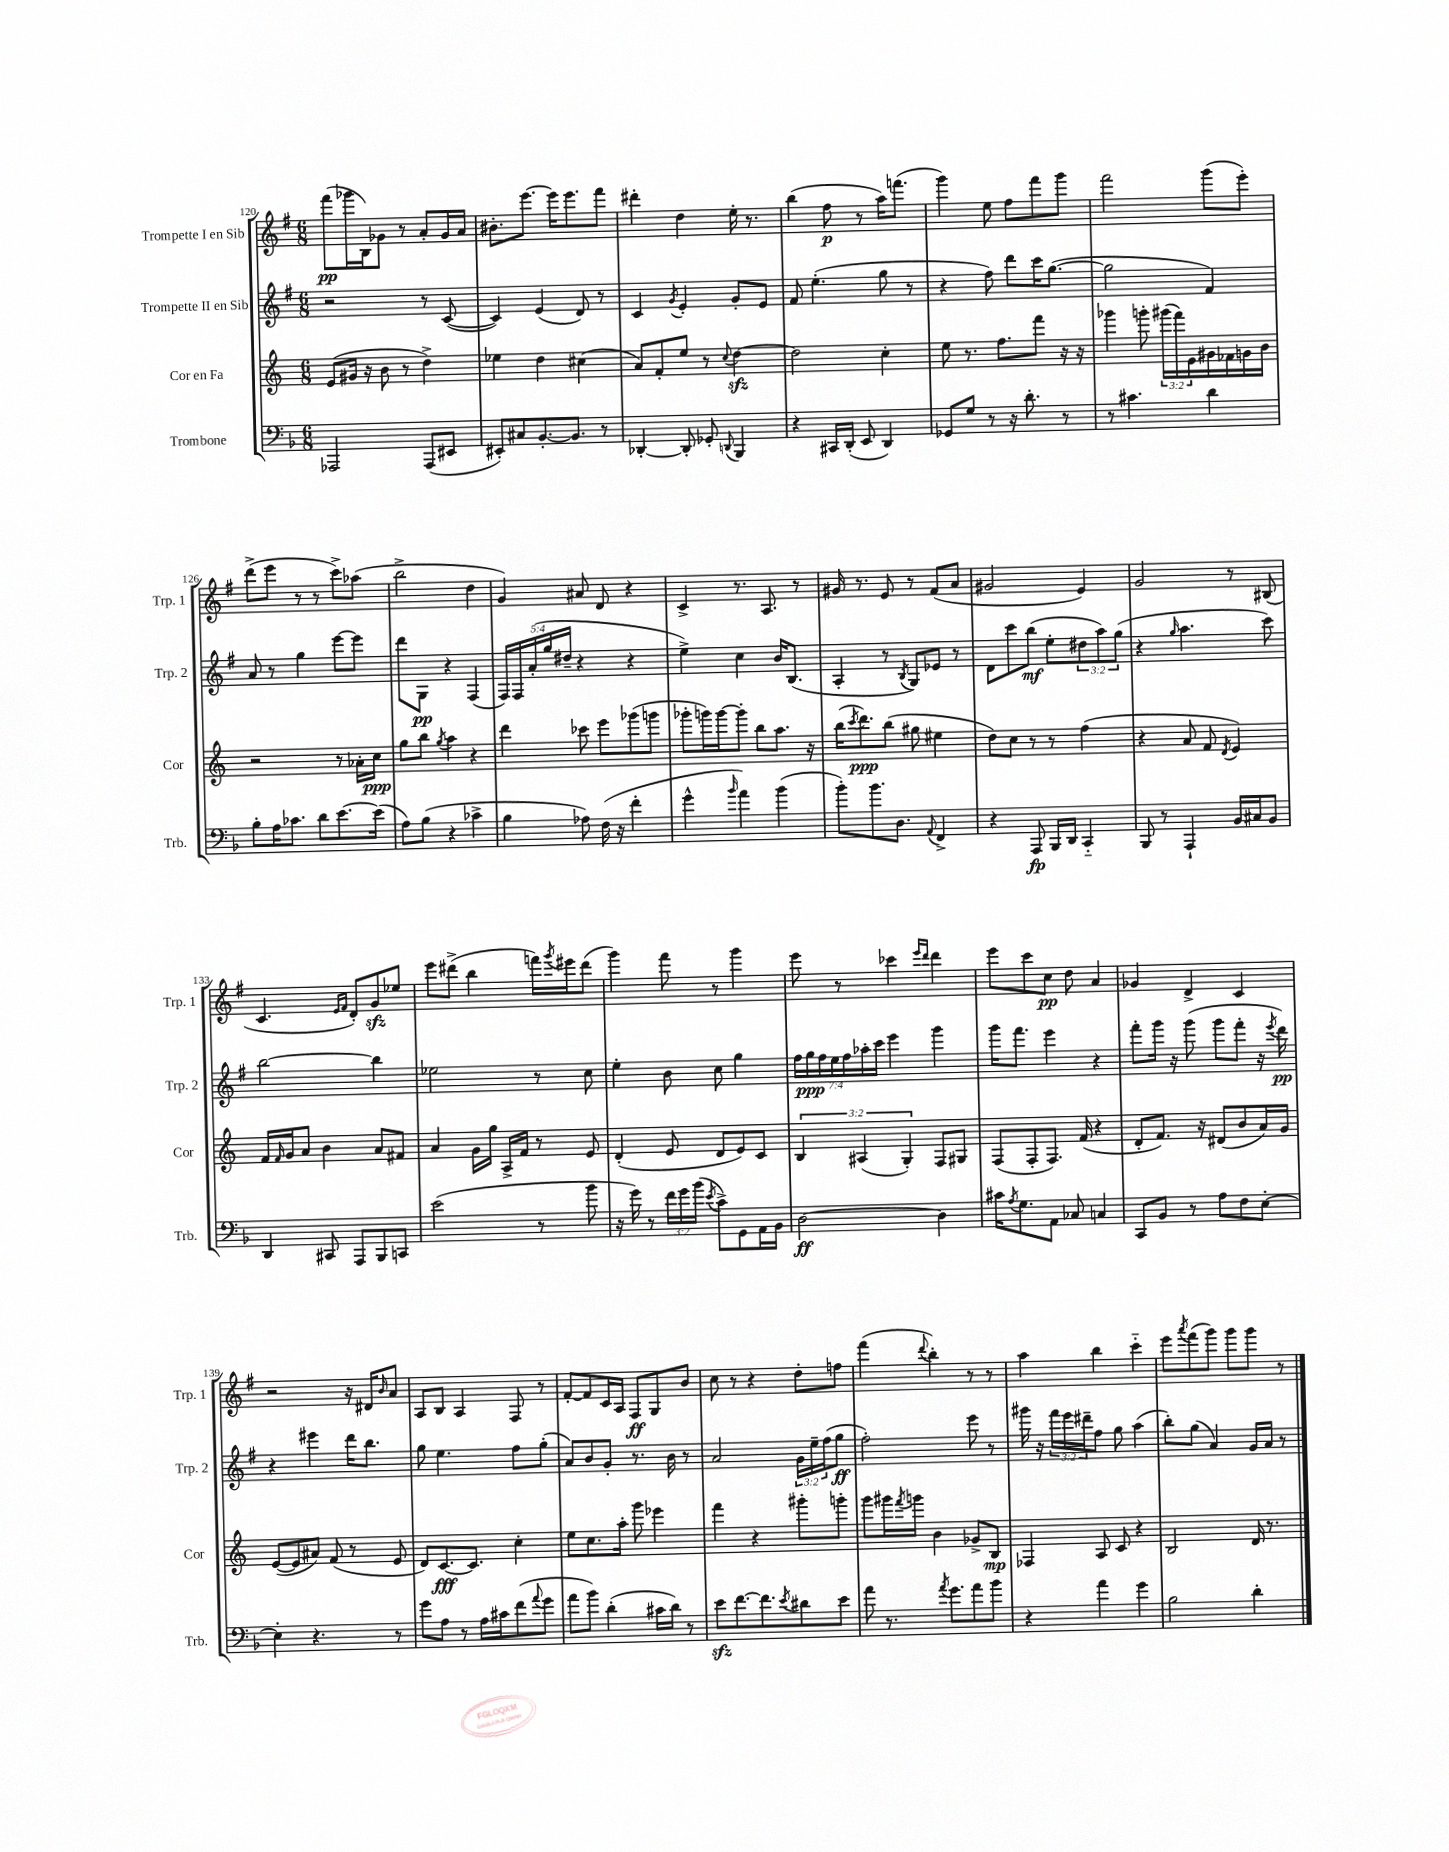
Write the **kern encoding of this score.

**kern	**dynam	**kern	**dynam	**kern	**dynam	**kern	**dynam
*part4	*part4	*part3	*part3	*part2	*part2	*part1	*part1
*staff4	*staff4	*staff3	*staff3	*staff2	*staff2	*staff1	*staff1
*I"Trombone	*	*I"Cor en Fa	*	*I"Trompette II en Sib	*	*I"Trompette I en Sib	*
*I'Trb.	*	*I'Cor	*	*I'Trp. 2	*	*I'Trp. 1	*
*clefF4	*	*clefG2	*	*clefG2	*	*clefG2	*
*k[b-]	*	*k[]	*	*k[f#]	*	*k[f#]	*
*M6/8	*	*M6/8	*	*M6/8	*	*M6/8	*
=120	=120	=120	=120	=120	=120	=120	=120
2AAA-X/	.	(8e/L	.	2r	.	(8fff#\L	pp
.	.	16g#X/Jk	.	.	.	16ggg-X\L	.
.	.	16r	.	.	.	16B\J)	.
.	.	8b\	.	.	.	8g-X\J	.
.	.	8r	.	.	.	8r	.
(8AAA-/L	.	4dd^\)	.	8r	.	8a'/L	.
8EE#X/J	.	.	.	([8c/	.	16g-/L	.
.	.	.	.	.	.	16a/JJ	.
=121	=121	=121	=121	=121	=121	=121	=121
8EE#X'/L)	.	4ee-X\	.	4c/])	.	8.b#X'\L	.
8C#X/	.	.	.	.	.	.	.
.	.	.	.	.	.	[8.eee\J	.
[8.BB-'/	.	4dd\	.	(4e/	.	.	.
.	.	.	.	.	.	16eee\KL]	.
8.BB-/J]	.	.	.	.	.	8.eee\	.
.	.	(4cc#X\	.	8d/)	.	.	.
8r	.	.	.	8r	.	8fff#\J	.
=122	=122	=122	=122	=122	=122	=122	=122
[4DD-X'/	.	8a/L)	.	4c/	.	4ddd#X'\	.
.	.	8f'/	.	.	.	.	.
.	.	.	.	8qg/	.	.	.
8DD-'/]	.	8ee/J	.	4e'/	.	4dd\	.
8GG-X'/	.	8r	.	.	.	.	.
8qqDDn/	.	8qqcc/	.	.	.	.	.
4BBB-/	.	[4ddzz\	.	8g'/L	.	16ee'\	.
.	.	.	.	.	.	8.r	.
.	.	.	.	8e/J	.	.	.
=123	=123	=123	=123	=123	=123	=123	=123
4r	.	2dd\]	.	8f#/	.	(4bb\	.
.	.	.	.	(4.ee'\	.	.	.
16CC#X/LL	.	.	.	.	.	8ff#\	p
(16DD'/JJ	.	.	.	.	.	.	.
8EE/	.	.	.	.	.	8r	.
4DD/)	.	4cc'\	.	8gg\	.	16aa\KL)	.
.	.	.	.	.	.	(8.fffn\J	.
.	.	.	.	8r	.	.	.
=124	=124	=124	=124	=124	=124	=124	=124
8GG-X/L	.	8ee\	.	4r	.	4ggg\)	.
8G/J	.	8.r	.	.	.	.	.
8r	.	.	.	8ff#\)	.	8ee\	.
.	.	8.ff\L	.	.	.	.	.
16r	.	.	.	8ddd\L	.	8ff#\L	.
8.d'\	.	.	.	.	.	.	.
.	.	8fff\J	.	16ccc\K	.	8fff#\	.
.	.	.	.	([8.gg\J	.	.	.
8r	.	16r	.	.	.	8ggg\J	.
.	.	16r	.	.	.	.	.
=125	=125	=125	=125	=125	=125	=125	=125
8r	.	4ggg-X\	.	2gg\]	.	2fff#\	.
4.c#X\	.	.	.	.	.	.	.
.	.	8gggn'\	.	.	.	.	.
.	.	(24ggg#X\LL	.	.	.	.	.
.	.	24fff\)	.	.	.	.	.
.	.	24e\	.	.	.	.	.
4d\	.	16g#X\	.	4f#/)	.	(8ggg\L	.
.	.	16f-X\	.	.	.	.	.
.	.	16gn\	.	.	.	8eee'\J)	.
.	.	16b\JJ	.	.	.	.	.
!!LO:LB:g=z
=126	=126	=126	=126	=126	=126	=126	=126
8B-'\L	.	2r	.	8a/	.	(8ddd^\L	.
16A\K	.	.	.	8r	.	8eee\J	.
8.c-X\J	.	.	.	.	.	.	.
.	.	.	.	4gg\	.	8r	.
8d\L	.	.	.	.	.	8r	.
[8.e\	.	8r	.	[8eee\L	.	8ccc^\L)	.
.	.	16a-X'\LL	.	8eee\J]	.	(8aa-X\J	.
(16e\Jk]	.	16cc\JJ	ppp	.	.	.	.
=127	=127	=127	=127	=127	=127	=127	=127
8A\L)	.	8gg\L	.	8ddd\L	.	2bb^\	.
(8B-\J	.	8bb\J	.	8G\J	pp	.	.
.	.	8qgg/	.	.	.	.	.
4r	.	4aa\	.	4r	.	.	.
4c-X^\	.	4r	.	(4F#/	.	4dd\	.
=128	=128	=128	=128	=128	=128	=128	=128
4B-\	.	4ddd\	.	20F#/LL)	.	4g/)	.
.	.	.	.	20F#/	.	.	.
.	.	.	.	(20a'/	.	.	.
.	.	.	.	20gg/	.	.	.
.	.	.	.	20dd#X~/JJ	.	.	.
8A-X\)	.	8ccc-X\	.	4r	.	8a#X/	.
(16F\	.	8eee\L	.	.	.	8d/	.
16r	.	.	.	.	.	.	.
4f'\	.	(8ggg-X\	.	4r	.	4r	.
.	.	8gggn\J	.	.	.	.	.
=129	=129	=129	=129	=129	=129	=129	=129
4g^^\	.	8ggg-X'\L	.	4ee^\)	.	4c^/	.
.	.	16gggn\L)	.	.	.	.	.
.	.	[16ggg\J	.	.	.	.	.
16qqb-/	.	.	.	.	.	.	.
4a\)	.	8ggg'\J]	.	4cc\	.	8.r	.
.	.	8bb\L	.	.	.	.	.
.	.	.	.	.	.	8.A/	.
(4b-\	.	8.aa\J	.	16b/KL	.	.	.
.	.	.	.	(8.B/J	.	.	.
.	.	.	.	.	.	8r	.
.	.	16r	.	.	.	.	.
=130	=130	=130	=130	=130	=130	=130	=130
8b-'\L)	.	(16bb\KL	.	4A'/	.	16g#X/	.
.	.	8qccc/	.	.	.	.	.
.	.	8.ddd\)	ppp	.	.	8.r	.
8.b-\	.	.	.	.	.	.	.
.	.	(8bb\J	.	8r	.	8e/	.
8.D\J	.	.	.	.	.	.	.
.	.	.	.	8qB/	.	.	.
.	.	8gg#X\	.	8G/L)	.	8r	.
8qqAA/	.	.	.	.	.	.	.
4FF^/	.	4ee#X\	.	8e-X/J	.	(8f#/L	.
.	.	.	.	8r	.	8a/J	.
=131	=131	=131	=131	=131	=131	=131	=131
4r	.	8dd\L)	.	8d\L	.	2g#X/	.
.	.	8cc\J	.	8ccc\	.	.	.
8AAA/	fp	8r	.	(8bb\J	mf	.	.
16BBB-/LL	.	8r	.	8ee'\L	.	.	.
16DD/JJ	.	.	.	.	.	.	.
4CC/	.	(4ff\	.	12dd#X\	.	4e/)	.
.	.	.	.	12aa\)	.	.	.
.	.	.	.	(12gg\J	.	.	.
=132	=132	=132	=132	=132	=132	=132	=132
8BBB-/	.	4r	.	4r	.	2g/	.
8r	.	.	.	.	.	.	.
.	.	.	.	16qqgg/	.	.	.
4AAA`/	.	8a/	.	4.aa\	.	.	.
.	.	8f/	.	.	.	.	.
.	.	8qd/	.	.	.	.	.
16BB-/LL	.	4e/)	.	.	.	8r	.
16C#X/J	.	.	.	.	.	.	.
8BB-/J	.	.	.	8ccc\)	.	(8B#X/	.
!!LO:LB:g=z
=133	=133	=133	=133	=133	=133	=133	=133
4DD/	.	16f/LL	.	[2bb\	.	4.c/	.
.	.	16qqf/	.	.	.	.	.
.	.	16g/J	.	.	.	.	.
.	.	8a/J	.	.	.	.	.
8CC#X/	.	4b\	.	.	.	.	.
.	.	.	.	.	.	16qqe/LL	.
.	.	.	.	.	.	16qqf#/JJ	.
8AAA/L	.	.	.	.	.	8d'/L)	.
8BBB-/	.	8a/L	.	4bb\]	.	8gzz/	.
8CCn/J	.	8f#X/J	.	.	.	8ee-X/J	.
=134	=134	=134	=134	=134	=134	=134	=134
(2e\	.	4a/	.	2ee-X\	.	8eee\L	.
.	.	.	.	.	.	(8ddd#X^\J	.
.	.	16g\LL	.	.	.	4bb\	.
.	.	16gg\JJ	.	.	.	.	.
.	.	16A^/LL	.	.	.	.	.
.	.	16f/JJ	.	.	.	.	.
8r	.	8r	.	8r	.	16fffn\LL)	.
.	.	.	.	.	.	8qggg/	.
.	.	.	.	.	.	16eee#X\J	.
8b-\	.	8e/	.	8cc\	.	(8ddd#\J	.
=135	=135	=135	=135	=135	=135	=135	=135
16r	.	(4d'/	.	4ee'\	.	4ggg\)	.
16g\)	.	.	.	.	.	.	.
8r	.	.	.	.	.	.	.
24f\LL	.	8e/	.	8b\	.	8fff#\	.
24g\	.	.	.	.	.	.	.
(24b-\JJ	.	.	.	.	.	.	.
8qe/	.	.	.	.	.	.	.
8c^\L)	.	8d/L	.	8cc\	.	8r	.
8GG\	.	8e/)	.	4gg\	.	4ggg\	.
16AA\L	.	8c/J	.	.	.	.	.
16BB-\JJ	.	.	.	.	.	.	.
=136	=136	=136	=136	=136	=136	=136	=136
[2D\	ff	6B/	.	28ff#\LL	.	8eee\	.
.	.	.	.	28gg\	ppp	.	.
.	.	.	.	28ff#\	.	.	.
.	.	.	.	28ee\	.	.	.
.	.	.	.	.	.	8r	.
.	.	.	.	28ff#\	.	.	.
.	.	(6A#X/	.	.	.	.	.
.	.	.	.	28aa-X'\	.	.	.
.	.	.	.	28ccc\JJ	.	.	.
.	.	.	.	4eee\	.	4ccc-X\	.
.	.	6G'/)	.	.	.	.	.
.	.	.	.	.	.	16qqeee/LL	.
.	.	.	.	.	.	16qqddd/JJ	.
4D\]	.	8F/L	.	4ggg\	.	4ddd\	.
.	.	8G#X/J	.	.	.	.	.
=137	=137	=137	=137	=137	=137	=137	=137
16c#X\KL	.	(8F/L	.	16ggg\KL	.	8eee\L	.
8qA/	.	.	.	.	.	.	.
8.G\	.	.	.	8.fff#\J	.	.	.
.	.	8F'/	.	.	.	8ccc\	.
8AA\J	.	8.F/J)	.	4eee\	.	8cc\J	pp
8C-X/	.	.	.	.	.	8dd\	.
.	.	(16f/	.	.	.	.	.
4Cn/	.	4r	.	4r	.	4a/	.
=138	=138	=138	=138	=138	=138	=138	=138
8CC/L	.	8d'/L	.	8fff#'\L	.	4g-X/	.
8BB-/J	.	8.f/J)	.	16ggg\Jk	.	.	.
.	.	.	.	16r	.	.	.
8r	.	.	.	(8ggg\	.	4d^/	.
.	.	16r	.	.	.	.	.
8A\L	.	(8d#X/L	.	8ggg\L	.	.	.
8F\	.	8b/	.	8fff#'\J	.	4c/	.
[8E'\J	.	16a/L)	.	16r	.	.	.
.	.	.	.	8qeee/	.	.	.
.	.	16g/JJ	.	16ddd\)	pp	.	.
!!LO:LB:g=z
=139	=139	=139	=139	=139	=139	=139	=139
4E'\]	.	([8e/L	.	4r	.	2r	.
.	.	8e/]	.	.	.	.	.
4.r	.	8a#X/J)	.	4eee#X\	.	.	.
.	.	(8f/	.	.	.	.	.
.	.	8r	.	16ddd\KL	.	16r	.
.	.	.	.	8.bb\J	.	16d#X/KL	.
.	.	.	.	.	.	16qqb/	.
8r	.	8e/	.	.	.	8a/J	.
=140	=140	=140	=140	=140	=140	=140	=140
8g\L	.	8d/L)	.	8gg\	.	8A/L	.
8A\J	.	[8.c/	fff	4.ee\	.	8B/J	.
8r	.	.	.	.	.	4A/	.
.	.	8.c/J]	.	.	.	.	.
16A\LL	.	.	.	.	.	.	.
16c#X\J	.	.	.	.	.	.	.
(8f\	.	4cc'\	.	8ff#\L	.	8F#/	.
8qqa/	.	.	.	.	.	.	.
8g\J	.	.	.	(8gg'\J	.	8r	.
=141	=141	=141	=141	=141	=141	=141	=141
8a\L	.	8ee\L	.	8a/L)	.	[8f#'/L	.
8b-\J)	.	8.cc\	.	8b/	.	8f#/]	.
(4d'\	.	.	.	8g'/J	.	16c/L	.
.	.	16aa'\Jk	.	.	.	16A/JJ	.
.	.	8ggg\	.	8.r	.	8F#/L	ff
16c#X\LL	.	4eee-X\	.	.	.	8G/	.
16d\JJ)	.	.	.	16b\	.	.	.
8r	.	.	.	8r	.	8b/J	.
=142	=142	=142	=142	=142	=142	=142	=142
8ezz\L	.	4fff\	.	2a/	.	8cc\	.
[8.f\	.	.	.	.	.	8r	.
.	.	4r	.	.	.	4r	.
8.f\]	.	.	.	.	.	.	.
8qe/	.	.	.	.	.	.	.
8d#X\	.	8ggg#X'\L	.	24g\LL	.	8dd'\L	.
.	.	.	.	24ee~\	.	.	.
.	.	.	.	(24ff#\J	.	.	.
8e\J	.	8gggn'\J	.	8gg\J	ff	8ffn\J	.
=143	=143	=143	=143	=143	=143	=143	=143
8a\	.	8ggg\L	.	2ff#'\)	.	(4fff#\	.
8.r	.	16ggg#X\L	.	.	.	.	.
.	.	8qfff/	.	.	.	.	.
.	.	16gggn\JJ	.	.	.	.	.
.	.	.	.	.	.	8qqddd/	.
.	.	4b\	.	.	.	4bb'\)	.
8qa/	.	.	.	.	.	.	.
8.g\L	.	.	.	.	.	.	.
8a\	.	8g-X^/L	.	8eee\	.	8r	.
8b-\J	.	8B/J	mp	8r	.	8r	.
=144	=144	=144	=144	=144	=144	=144	=144
4r	.	4F-X/	.	16ggg#X\	.	4aa\	.
.	.	.	.	16r	.	.	.
.	.	.	.	24fff#\LL	.	.	.
.	.	.	.	24eee\	.	.	.
.	.	.	.	24ddd#X~\J	.	.	.
4a\	.	8A/	.	8ff#\J	.	4bb\	.
.	.	8c/	.	8gg\	.	.	.
4g\	.	4r	.	(4aa\	.	4ccc\	.
=145	=145	=145	=145	=145	=145	=145	=145
2B-\	.	2B/	.	8bb'\L)	.	8eee\L	.
.	.	.	.	.	.	8qaaa/	.
.	.	.	.	(8gg\J	.	(8fff#\	.
.	.	.	.	4a/)	.	8ggg\J)	.
.	.	.	.	.	.	8ggg\L	.
4d'\	.	16d/	.	16g/LL	.	8ggg\J	.
.	.	8.r	.	16a/JJ	.	.	.
.	.	.	.	8r	.	8r	.
==	==	==	==	==	==	==	==
*-	*-	*-	*-	*-	*-	*-	*-
